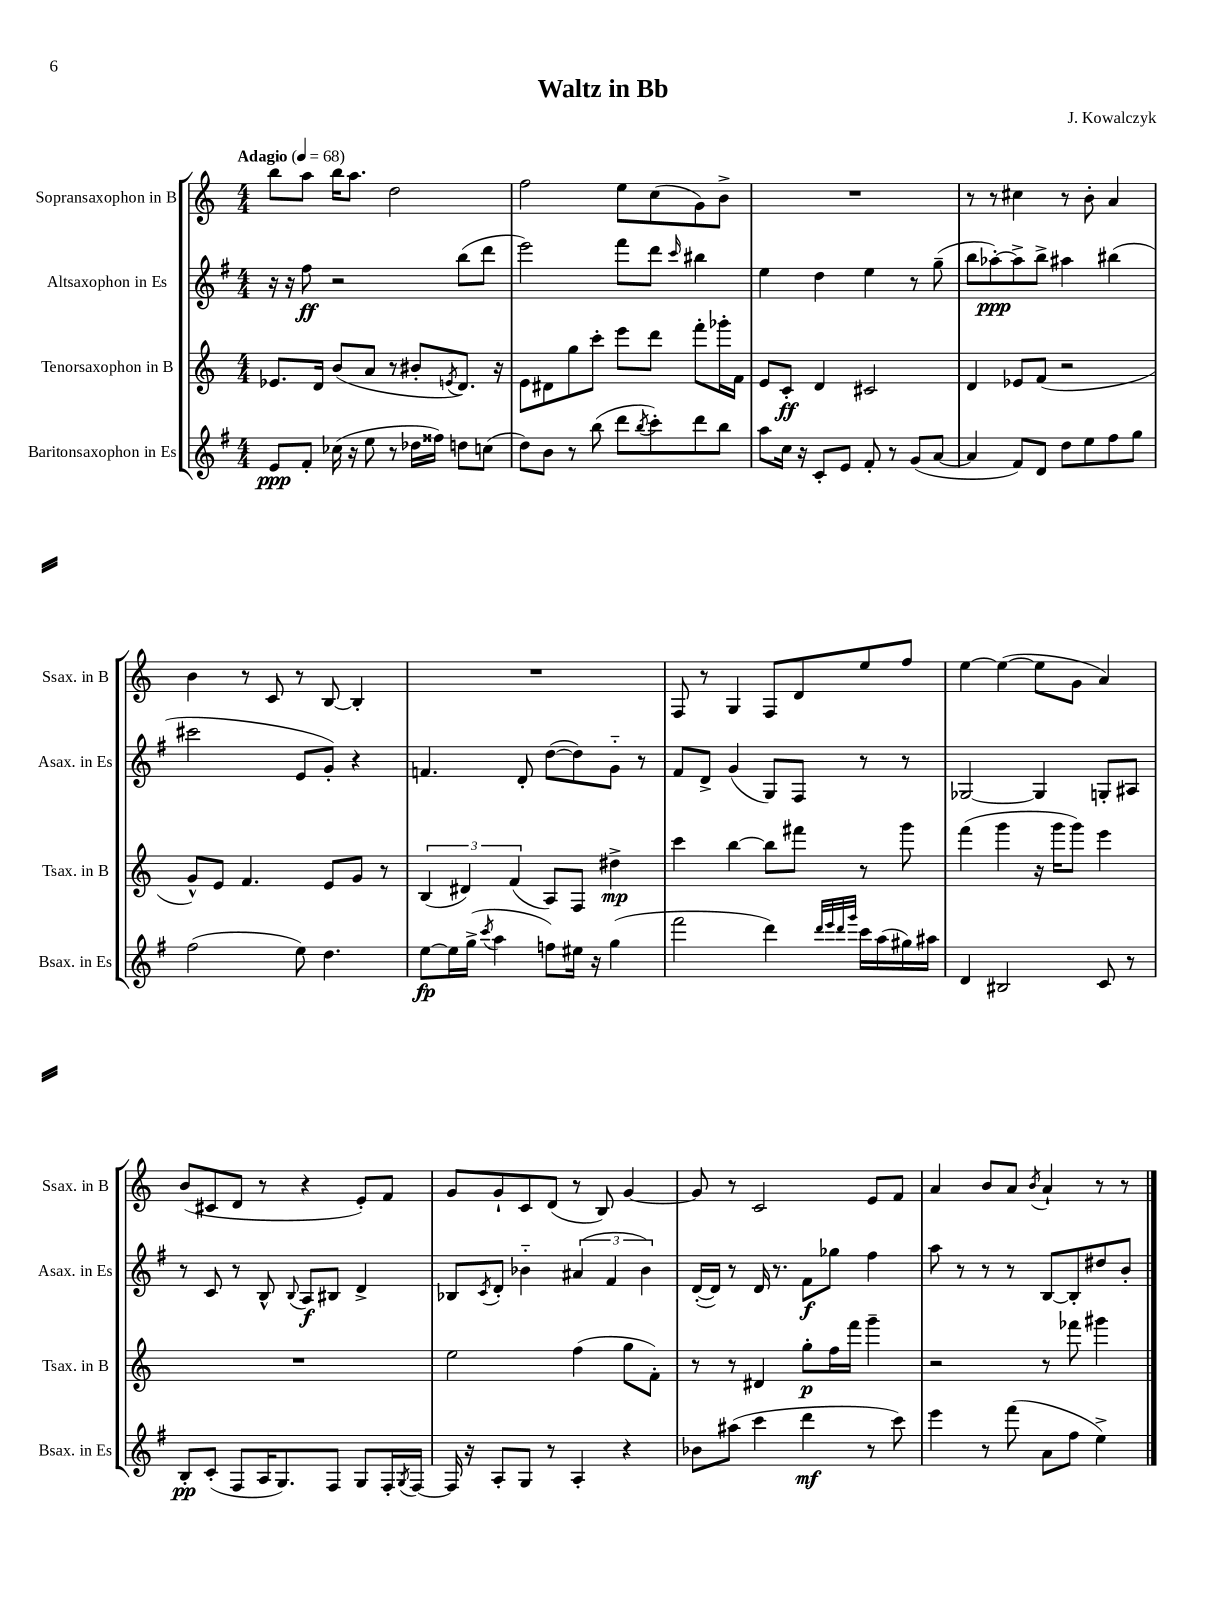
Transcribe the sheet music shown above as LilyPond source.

\header { title = "Waltz in Bb" composer = "J. Kowalczyk" }
<<
\new StaffGroup <<
\new Staff = "s0" \with { instrumentName = "Sopransaxophon in B" shortInstrumentName = "Ssax. in B" } {
    \clef treble \key c \major \numericTimeSignature \time 4/4 \tempo "Adagio" 4 = 68
    b''8 a''8 b''16 a''8. d''2 |
    f''2 e''8 c''8( g'8) b'8-> |
    R1 |
    r8 r8 cis''4 r8 b'8-. a'4 |
    b'4 r8 c'8 r8 b8~ b4-. |
    R1 |
    f8 r8 g4 f8 d'8 e''8 f''8 |
    e''4~ e''4~( e''8 g'8 a'4) |
    b'8( cis'8 d'8 r8 r4 e'8-.) f'8 |
    g'8 g'8-! c'8 d'8( r8 b8) g'4~ |
    g'8 r8 c'2 e'8 f'8 |
    a'4 b'8 a'8 \acciaccatura { b'8 } a'4-! r8 r8 \bar "|." |
}
\new Staff = "s1" \with { instrumentName = "Altsaxophon in Es" shortInstrumentName = "Asax. in Es" } {
    \clef treble \key g \major \numericTimeSignature \time 4/4
    r16 r16 fis''8\ff r2 b''8( d'''8 |
    e'''2) fis'''8 d'''8 \grace { c'''16 } bis''4 |
    e''4 d''4 e''4 r8 g''8--( |
    b''8 aes''8~-.\ppp) aes''8-> b''8-> ais''4 bis''4( |
    cis'''2 e'8 g'8-.) r4 |
    f'4. d'8-. d''8~( d''8) g'8-_ r8 |
    fis'8 d'8-> g'4( g8) fis8 r8 r8 |
    ges2~ ges4 g8-. ais8 |
    r8 c'8 r8 b8-^ \appoggiatura { b8 } a8\f bis8 d'4-> |
    bes8 \acciaccatura { c'8 } d'8-. bes'4-_ \tuplet 3/2 { ais'4( fis'4 bes'4) } |
    d'16~-.( d'16) r8 d'16 r8. fis'8\f ges''8 fis''4 |
    a''8 r8 r8 r8 b8~ b8-. dis''8 b'8-. \bar "|." |
}
\new Staff = "s2" \with { instrumentName = "Tenorsaxophon in B" shortInstrumentName = "Tsax. in B" } {
    \clef treble \key c \major \numericTimeSignature \time 4/4
    ees'8. d'16 b'8( a'8 r8 bis'8-. \acciaccatura { e'8 } d'8.) r16 |
    e'8 dis'8 g''8 c'''8-. e'''8 d'''8 f'''8-. ges'''16-. f'16 |
    e'8 c'8-.\ff d'4 cis'2 |
    d'4 ees'8 f'8( r2 |
    g'8-^) e'8 f'4. e'8 g'8 r8 |
    \tuplet 3/2 { b4( dis'4) f'4( } a8) f8 dis''4->\mp |
    c'''4 b''4~ b''8 fis'''8 r8 g'''8 |
    f'''4( g'''4 r16 g'''16 g'''8) e'''4 |
    R1 |
    e''2 f''4( g''8 f'8-.) |
    r8 r8 dis'4 g''8-.\p f''16 f'''16 g'''4-- |
    r2 r8 fes'''8 gis'''4 \bar "|." |
}
\new Staff = "s3" \with { instrumentName = "Baritonsaxophon in Es" shortInstrumentName = "Bsax. in Es" } {
    \clef treble \key g \major \numericTimeSignature \time 4/4
    e'8\ppp fis'8-. ces''16( r16 e''8 r8 des''16 fisis''16) d''8 c''8( |
    d''8) b'8 r8 b''8( d'''8 \acciaccatura { b''8 } c'''8-.) d'''8 b''8 |
    a''8 c''16 r16 c'8-. e'8 fis'8-. r8 g'8( a'8~ |
    a'4 fis'8) d'8 d''8 e''8 fis''8 g''8 |
    fis''2( e''8) d''4. |
    e''8~\fp e''16 g''16->( \acciaccatura { c'''8 } a''4 f''8) eis''16 r16 g''4( |
    fis'''2 d'''4) \grace { d'''32 e'''32 d'''32 g'''32 } c'''16 a''16( gis''16) ais''16 |
    d'4 bis2 c'8 r8 |
    b8-.\pp c'8-.( fis8 a16 g8.) fis8 g8 fis16-. \acciaccatura { g8 } fis16~ |
    fis16 r16 a8-. g8 r8 a4-. r4 |
    bes'8 ais''8( c'''4 d'''4\mf r8 c'''8) |
    e'''4 r8 fis'''8( a'8 fis''8 e''4->) \bar "|." |
}
>>
>>
\layout { \context { \Score \remove "Bar_number_engraver" } }
